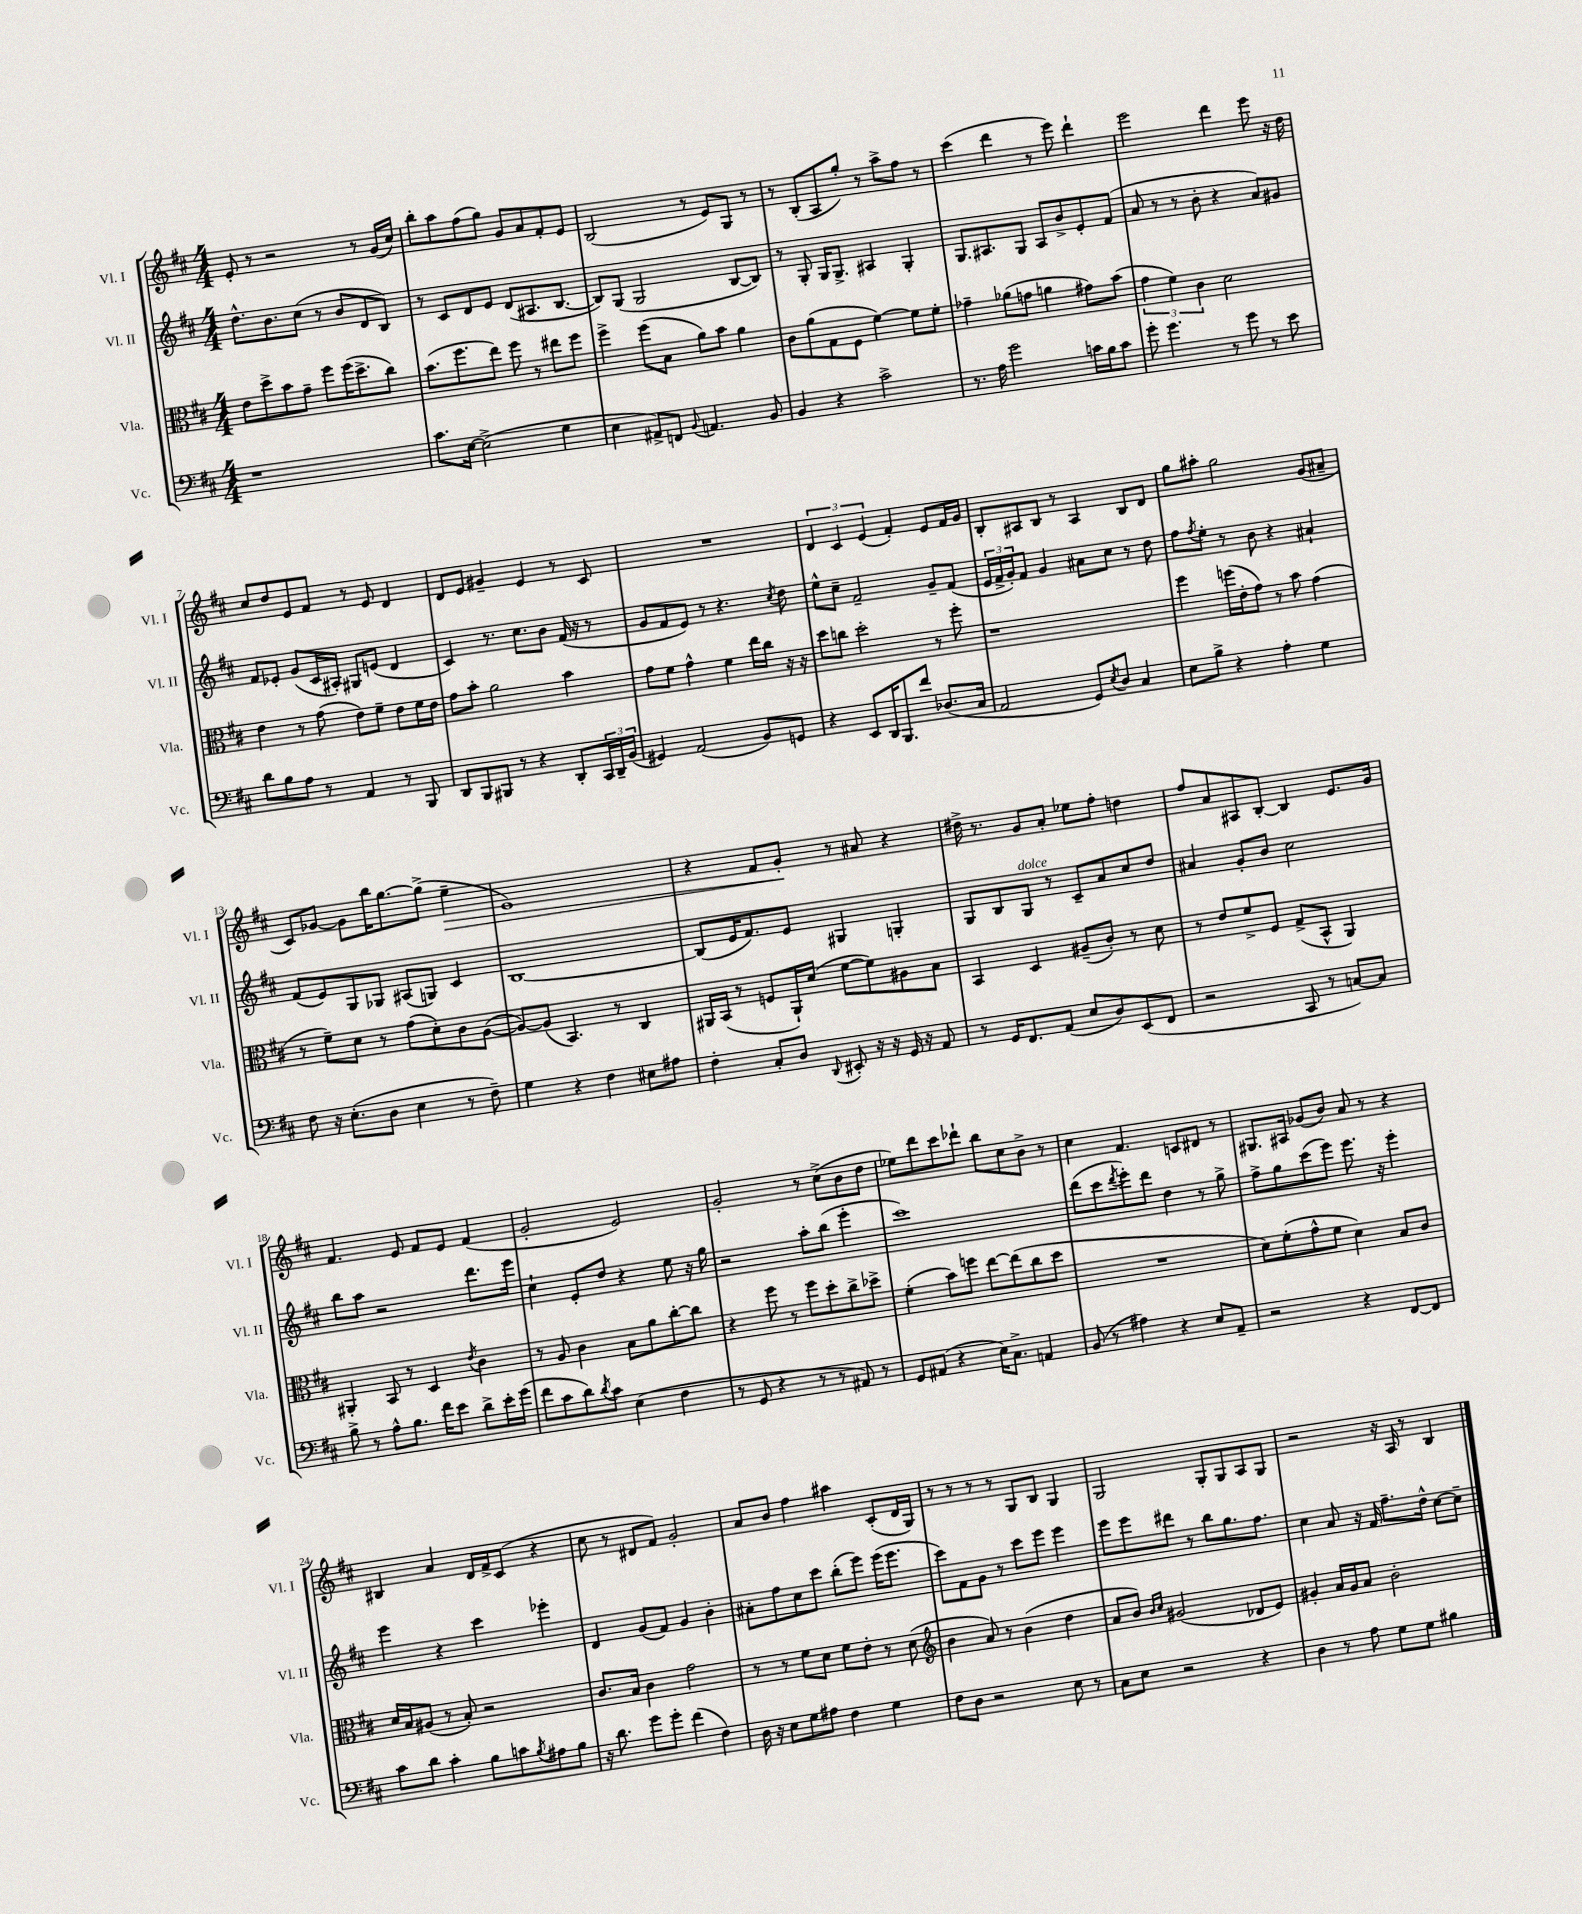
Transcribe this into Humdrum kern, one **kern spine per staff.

**kern	**kern	**kern	**kern
*staff4	*staff3	*staff2	*staff1
*clefF4	*clefC3	*clefG2	*clefG2
*k[f#c#]	*k[f#c#]	*k[f#c#]	*k[f#c#]
*M4/4	*M4/4	*M4/4	*M4/4
1r	8e\L	8.dd^^\L	8e'/
.	8dd^\	.	8r
.	.	8.b\	.
.	8b\	.	2r
.	8g~\J	(8cc#\J	.
.	8ff#\L	8r	.
.	(16ff#\K	8b/L	.
.	8.dd^\	.	.
.	.	8d/	8r
.	8cc#\J)	8B/J)	(16g/LL
.	.	.	16cc#/JJ)
=	=	=	=
8.c#\L	(8.b\L	8r	8bb'\L
.	.	8c#/L	8aa\
[16E\Jk	8.ff#\	.	.
(2E^\]	.	8d/	(8ff#\
.	8ee\J)	8e/J	8gg\J)
.	8ff#\	(8d/L	8g/L
.	8r	8.A#/	8a/
4G\	8ee#\L	.	8f#'/
.	.	[8.B/J	.
.	8ff#\J	.	8e/J
=	=	=	=
4E\	4ff#^\	8B/]L)	(2B/
.	.	(8G/J	.
8AA#^/L)	(8ff#\L	2G/	.
8FF/J	8B\J	.	.
8qqBB/	.	.	.
4.AA/	8a\L)	.	8r
.	8b\J	.	8e/L)
.	4a\	[8B/L	8G/J
8BB/	.	8B/]J)	8r
=	=	=	=
4BB/	8c#\L	8r	8r
.	(8a\	8G'/	(8B'/L
4r	8G\	16G/LK	8A/
.	.	8.G^/J	.
.	8F#\J	.	8gg'/J)
2c#^\	[4f#\)	4A#/	8r
.	.	.	8aa^\L
.	8f#\]L	4G'/	8ff#\J
.	8f#'\J	.	8r
=	=	=	=
8.r	4g-~\	8.G/L	(4ccc#\
16A\	.	8.A#/	.
2g\	(8a-\L	.	4ddd\
.	8g\J	8G/J	.
.	4a\	8A#/L	8r
.	.	8b^/	8eee\)
16c\LL	8g#\L)	8e'/	4ddd`\
16B\J	.	.	.
8c\J	(8b\J	(8f#/J	.
=	=	=	=
8g'\	6g\	8a/	2eee\
4.g\	.	8r	.
.	6f#\)	.	.
.	.	8r	.
.	6c#\	.	.
.	.	8b'\	.
8r	2d\	4r	4ddd\
8g\	.	.	.
8r	.	8a/L)	8eee\
8e\	.	8g#/J	16r
.	.	.	16dd\
=	=	=	=
8d\L	4e\	8f#/L	8cc#/L
8B\	.	8e-'/J	8dd/
8A\J	8r	(8g/L	8e/
8r	(8g\	16c#/L	8f#/J
.	.	16A#'/JJ)	.
4AA/	8e\L)	8G#/L	8r
.	8f#~\J	(8e/J	8e/
8r	8e\L	4d/	4d/
8BBB/	16f#\L	.	.
.	16e\JJ	.	.
=	=	=	=
8DD/L	8g\L	4c#/)	8d/L
8BBB/	8b'\J	.	8e/J
8BBB#/J	2a\	8.r	4g#~/
8r	.	.	.
.	.	8.cc#\L	.
4r	.	.	4e/
.	.	8b\J	.
8DD'/L	4b\	(16f#/	8r
.	.	16r	.
24CC#/L	.	8r	8c#/
24DD~/	.	.	.
(24BB/JJ	.	.	.
=	=	=	=
4GG#/)	8g\L	8g/L	1r
.	8f#\J	8f#/	.
(2AA/	4g^^\	8e/J)	.
.	.	8r	.
.	4f#\	4.r	.
8BB/L)	16ee\LL	.	.
.	16cc#\JJ	.	.
.	.	8qcc#/	.
8GG/J	16r	8dd\	.
.	16r	.	.
=	=	=	=
4r	8dd\L	8ee^^\L	6d/
.	8cc\J	8cc#~\J	.
.	.	.	6c#/
8EE/L	2dd'\	2f#~/	.
.	.	.	(6e/
16DD/K	.	.	.
8.BBB/	.	.	.
.	.	.	4f#'/)
8f#/J	.	.	.
(8.D-/L	8r	8g~/L	8e/L
.	8ff#'\	(8f#/J	16f#/L
16C#/Jk	.	.	16g/JJ
=	=	=	=
2AA/	1r	24e/LL	8B'/L
.	.	24f#^/	.
.	.	24g'/J)	.
.	.	8f#/J	8A#/
.	.	4g/	8B/J
.	.	.	8r
8GG/L)	.	8a#\L	4A#/
8qE/	.	.	.
8D/J	.	8cc#\J	.
4C#/	.	8r	8B/L
.	.	8dd\	8d/J
=	=	=	=
8E\L	4ff#\	8ff#\L	8gg\L
.	.	8qff#/	.
8B^\J	.	8ee'\J	8aa#'\J
4r	(16ff\LL	8r	2gg\
.	16e'\J	.	.
.	8g\J)	8b\	.
4A'\	8r	4r	.
.	8b\	.	.
4G\	(4g\	4a#`/	(8g/L
.	.	.	8a#~/J
=	=	=	=
8F#\	8r	(8f#/L	8c#/L)
16r	8f#~\L)	8e/)	[8g-/J
(8.E'\L	.	.	.
.	8d\J	8G/	8g-\]L
8D\J	8r	8G-/J	16bb\K
.	.	.	[8.gg\
4E\	(8g\L	(8A#/L	.
.	8d'\)	8G/J)	(8gg^\]J
8r	8c#\	4c#/	4ee~\
8F#~\)	([8A\J	.	.
=	=	=	=
4G\	8A/_L)	[1B	1e)
.	(8A/]J	.	.
4r	4.BB/)	.	.
4F#\	.	.	.
.	8r	.	.
8E#\L	4C#/	.	.
8A#\J	.	.	.
=	=	=	=
4F#'\	16AA#/LL	(8B/]L	4r
.	(16BB/JJ	.	.
.	8r	16e/K	.
.	.	8.f#/)	.
8C#'/L	8F/L	.	8f#/L
8D/J	16AA#`/L)	8e/J	8g'/J
.	(16d/JJ	.	.
8qqDD/	.	.	.
8EE#'/	[8f#\L	4G#/	8r
16r	8f#\])	.	8a#/
16r	.	.	.
16GG/	8A#\	4G'/	4r
16r	.	.	.
8AA/	8B\J	.	.
=	=	=	=
8r	4BB/	8G/L	16dd#^\
.	.	.	8.r
16GG/LK	.	8B/	.
8.FF#/	.	.	.
.	4D/	8G/J	8g/L
(8AA/J	.	8r	8a'/J
8E/L	(8A#~/L	8c#~/L	8ee-\L
8D/)	8c#'/J)	8a/	8ff#'\J
(8EE/	8r	8cc#/	4dd\
8FF#/J	8d\	8dd/J	.
=	=	=	=
2r	8r	4a#/	8ff#/L
.	8e/L	.	8a/
.	8f#^/	8g'/L	8A#/
.	8F#/J	8b/J	[8B'/J
8CC#/	(8G^/L	2cc#\	4B/]
8r	8BB^^/J	.	.
[8C/L)	4AA/)	.	8.e/L
8C/]J	.	.	.
.	.	.	16g/Jk
=	=	=	=
8B^\	4AA#'/	8bb\L	4.f#/
8r	.	8aa\J	.
8A^^\L	8BB/	2r	.
8.B\J	8r	.	8e/
.	4D/	.	8f#/L
16f#\LK	.	.	.
8e\J	.	.	8e/J
.	8qe/	.	.
8d^\L	4c#\	8.ddd\L	(4f#/
16e'\L	.	.	.
(16g\JJ	.	16eee\Jk	.
=	=	=	=
8f#\L	8r	4cc#`\	2g'/
8c#\	8A/	.	.
8d\)	4c#\	8e'/L	.
8qd/	.	.	.
8c#\J	.	8dd/J	.
(4E\	8B\L	4r	2e/)
.	8a\	.	.
4F#\	[8cc#'\	8ee\	.
.	8cc#\]J	16r	.
.	.	16gg\	.
=	=	=	=
8r	4r	2r	2g'/
8GG/	.	.	.
4r	8ff#\	.	.
.	8r	.	.
8r	8ff#\L	8aa'\L	8r
8r	8dd'\	(8bb\J	(8cc#^\L
8AA#/)	8cc#^\	4eee'\	8b\
8r	8dd-^\J	.	8dd\J
=	=	=	=
8GG/L	(4f#'\	1ccc#)	8ee-\L)
(8AA#/J	.	.	8ddd\
4r	8b\L)	.	8ccc#\
.	8ff\J	.	8ddd-`\J
16E\LK)	[8ee\L	.	8bb\L
8.C#^\J	.	.	.
.	(8ee\]	.	8cc#\
4AA/	8cc#\	.	8b^\J
.	8dd\J	.	8r
=	=	=	=
(8BB/	1r	(8ddd\L	4cc#\
8r	.	8ccc#\	.
.	.	8qddd/	.
4A#\)	.	8eee'\)	4.f#/
.	.	8ddd\J	.
4r	.	4dd\	.
.	.	.	8c/L
8E/L	.	8r	8d#/J
8AA~/J	.	8gg^\	8r
=	=	=	=
2r	8d\L)	8ff#^\L	8.G#/L
.	(8f#'\	8gg\	.
.	.	.	16A#/Jk
.	8g^^\	(8ccc#\	(8g-/L
.	8f#\J	8eee\J)	8b/J)
4r	4d\)	8.eee\	8a/
.	.	.	8r
.	.	16r	.
[8FF#/L	8B/L	4eee'\	4r
8FF#/]J	8c#/J	.	.
=	=	=	=
8c#\L	16d/LL	4eee\	4B#/
.	16B/J	.	.
8d\J	(8A#/J	.	.
4c#'\	8r	4r	4a/
.	8B'/)	.	.
8B\L	2r	4ccc#\	16d/LL
.	.	.	16f#^/J
8c\	.	.	(8c#/J
8qB/	.	.	.
8A#\	.	4eee-'\	4r
8B\J	.	.	.
=	=	=	=
16r	8.c#/L	4d/	8cc#\
8.d\	.	.	.
.	.	.	8r
.	16B/Jk	.	.
8g\L	4c#\	(8g/L	8d#/L
8g'\J	.	8f#/J)	8f#/J)
(4f#\	2g\	4g/	2g'/
4F#\)	.	4b'\	.
=	=	=	=
16D\	8r	8a#'\L	8a/L
16r	.	.	.
8E\L	8r	8ff#\	8b/J
8G\	8f#\L	8cc#\	4ff#\
8A#\J	8d\J	8ccc#\J	.
4F#\	8f#\L	(8bb'\L	4aa#\
.	8e'\J	8eee\J)	.
4G\	8r	(16eee\LK	(8c#'/L
.	.	8.eee\J	.
.	(8d\	.	16d/L
.	.	.	16G/JJ)
=	=	=	=
*	*clefG2	*	*
8F#\L	4b\	8ccc#\L)	8r
8D\J	.	8f#\	8r
2r	8a/)	8g\J	8r
.	8r	8r	8r
.	(4b\	8ccc#\L	8G/L
.	.	8eee\J	8B/J
8E\	4dd\	4eee\	4G/
8r	.	.	.
=	=	=	=
8C#\L	8a/L	8eee\L	2G/
8E\J	8b/J)	8eee\	.
.	16qqb/LL	.	.
.	16qqcc#/JJ	.	.
2r	(2g#/	8ddd#\J	.
.	.	8r	.
.	.	8bb\L	8G'/L
.	.	8.gg\	8G/
4r	8d-/L	.	8A/
.	.	8.ff#\J	.
.	8e/J)	.	8G/J
=	=	=	=
4D\	4g#'/	4cc#\	2r
8r	16a/LL	8a/	.
.	16g#/J	.	.
8A\	8a/J	16r	.
.	.	16f#/	.
8G\L	2b'\	8.ff#~\L	16r
.	.	.	16A/
8G\J	.	.	8r
.	.	16dd^^\Jk	.
4B#\	.	[8cc#\L	4B/
.	.	8cc#~\]J	.
==	==	==	==
*-	*-	*-	*-
